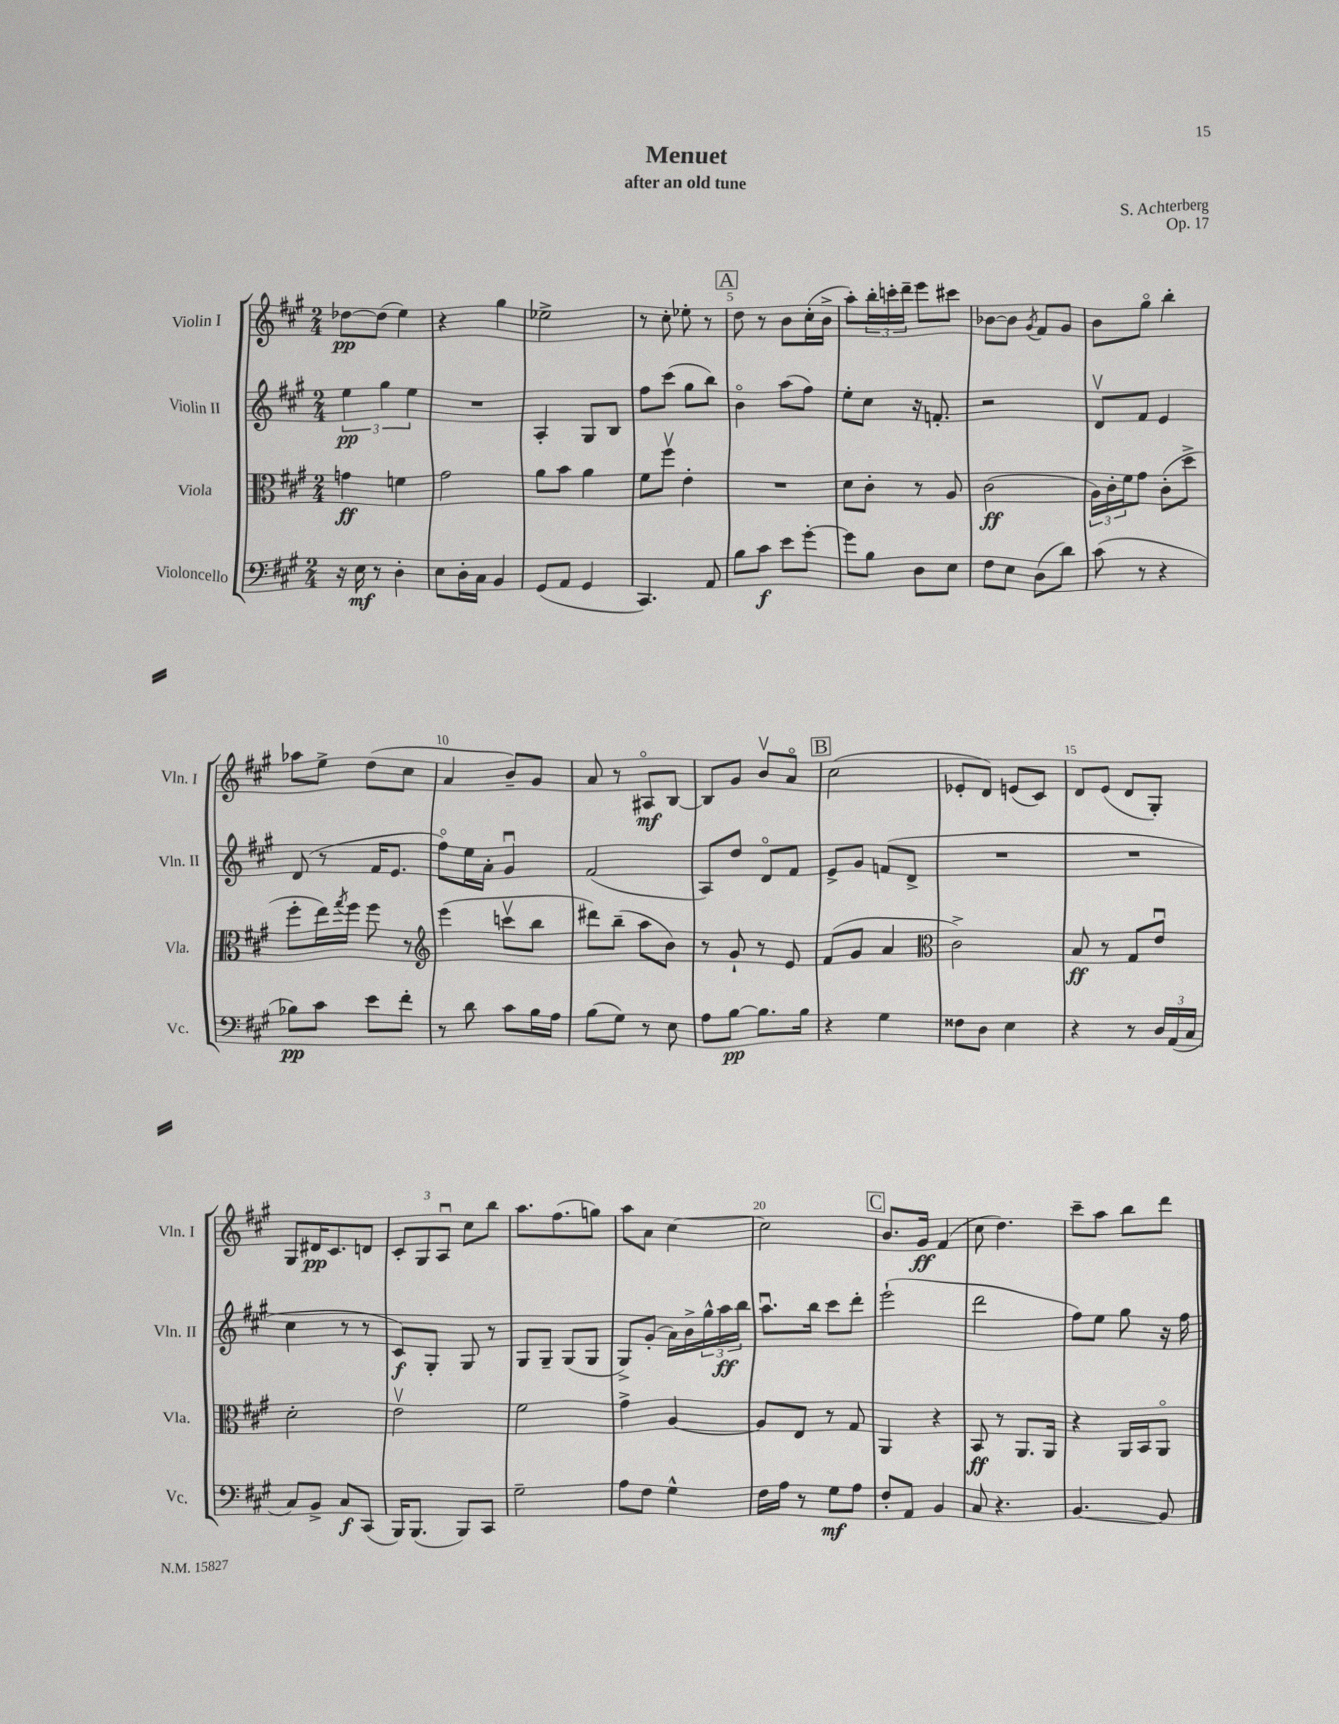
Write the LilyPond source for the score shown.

\header { title = "Menuet" composer = "S. Achterberg" subtitle = "after an old tune" opus = "Op. 17" }
<<
\new StaffGroup <<
\new Staff = "s0" \with { instrumentName = "Violin I" shortInstrumentName = "Vln. I" } {
    \clef treble \key a \major \numericTimeSignature \time 2/4
    des''8~\pp des''8( e''4) |
    r4 gis''4 |
    ees''2-> |
    r8 cis''8-. ees''8-. r8 |
    \mark \markup { \box "A" } d''8 r8 b'8 cis''16-.( b'16-> |
    a''8-.) \tuplet 3/2 { b''16-. c'''16-. d'''16-- } e'''8 cis'''8 |
    bes'8~ bes'8 \acciaccatura { gis'8 } fis'8 gis'8 |
    b'8 gis''8\flageolet b''4-. |
    aes''8 e''8-> d''8( cis''8 |
    a'4 b'8--) gis'8 |
    a'8 r8 ais8\flageolet\mf b8~ |
    b8 gis'8 b'8\upbow a'8\flageolet |
    \mark \markup { \box "B" } cis''2( |
    ees'8-. d'8) e'8( cis'8) |
    d'8 e'8( d'8 gis8-.) |
    gis8 dis'16\pp cis'8. d'8 |
    \tuplet 3/2 { cis'8-. gis8 a8\downbow } cis''8 b''8 |
    a''8. fis''8.( g''8) |
    a''8 a'8 cis''4~ |
    cis''2 |
    \mark \markup { \box "C" } b'8. gis'16\ff fis'4( |
    cis''8 d''4.) |
    cis'''8-- a''8 b''8 d'''8 \bar "|." |
}
\new Staff = "s1" \with { instrumentName = "Violin II" shortInstrumentName = "Vln. II" } {
    \clef treble \key a \major \numericTimeSignature \time 2/4
    \tuplet 3/2 { e''4\pp gis''4 e''4 } |
    R2 |
    a4-. gis8 b8 |
    fis''8 cis'''8( gis''8 b''8) |
    \mark \markup { \box "A" } b'4\flageolet a''8( fis''8) |
    e''8-. cis''8 r16 f'8.-. |
    r2 |
    d'8\upbow fis'8 e'4 |
    d'8( r8 fis'16 e'8. |
    fis''8\flageolet) e''16 a'16-. gis'4\downbow |
    fis'2( |
    a8) d''8 d'8\flageolet fis'8 |
    \mark \markup { \box "B" } e'8-> gis'8 f'8( d'8-> |
    R2 |
    R2 |
    cis''4 r8 r8 |
    cis'8\f) gis8-. gis8 r8 |
    gis8 gis8-- gis8( gis8 |
    gis8->) gis'8-.( a'16) b'16-> \tuplet 3/2 { gis''16-^ a''16\ff b''16 } |
    a''8.\downbow b''16 cis'''8 d'''8-. |
    \mark \markup { \box "C" } e'''2-!( |
    d'''2 |
    fis''8) e''8 gis''8 r16 fis''16 \bar "|." |
}
\new Staff = "s2" \with { instrumentName = "Viola" shortInstrumentName = "Vla." } {
    \clef alto \key a \major \numericTimeSignature \time 2/4
    g'4\ff f'4 |
    gis'2 |
    a'8 b'8 a'4 |
    fis'8 fis''8\upbow e'4-. |
    \mark \markup { \box "A" } R2 |
    d'8 cis'8-. r8 a8 |
    cis'2\ff( |
    \tuplet 3/2 { a16) cis'16-. fis'16 } gis'8 cis'8-.( d''8-> |
    fis''8-. e''16) \acciaccatura { gis''8 } fis''16 fis''8 r8 |
    \clef treble e'''4( c'''8\upbow b''8 |
    dis'''8) b''8--( a''8 b'8) |
    r8 gis'8-! r8 e'8 |
    \mark \markup { \box "B" } fis'8( gis'8 a'4 |
    \clef alto cis'2->) |
    b8\ff r8 gis8 e'8\downbow |
    d'2-. |
    e'2\upbow |
    fis'2 |
    gis'4-> a4~ |
    a8 e8 r8 gis8 |
    \mark \markup { \box "C" } a,4 r4 |
    b,8\ff r8 a,8. a,16 |
    r4 a,16 b,16 a,8\flageolet \bar "|." |
}
\new Staff = "s3" \with { instrumentName = "Violoncello" shortInstrumentName = "Vc." } {
    \clef bass \key a \major \numericTimeSignature \time 2/4
    r16 e16\mf r8 d4-. |
    e8 d16-. cis16 b,4 |
    gis,8( a,8 gis,4 |
    cis,4.) a,8 |
    \mark \markup { \box "A" } b8 cis'8\f e'8 gis'8~-. |
    gis'8 b8 d8 e8 |
    fis8 e8 d8( d'8) |
    cis'8( r8 r4 |
    bes8\pp) cis'8 e'8 fis'8-. |
    r8 d'8 cis'8 b16 a16 |
    b8( gis8) r8 e8 |
    a8 b8~\pp b8. b16 |
    \mark \markup { \box "B" } r4 gis4 |
    fisis8 d8 e4 |
    r4 r8 \tuplet 3/2 { d16 a,16( cis16 } |
    cis8) b,8-> cis8\f cis,8( |
    b,,16) b,,8.( b,,8) cis,8 |
    gis2-- |
    a8 fis8 gis4-^ |
    fis16 a16 r8 gis8\mf a8 |
    \mark \markup { \box "C" } fis8-. a,8 b,4 |
    cis8 r4. |
    b,4.~ b,8 \bar "|." |
}
>>
>>
\layout { \context { \Score \override BarNumber.break-visibility = ##(#f #t #t) barNumberVisibility = #(every-nth-bar-number-visible 5) } }
